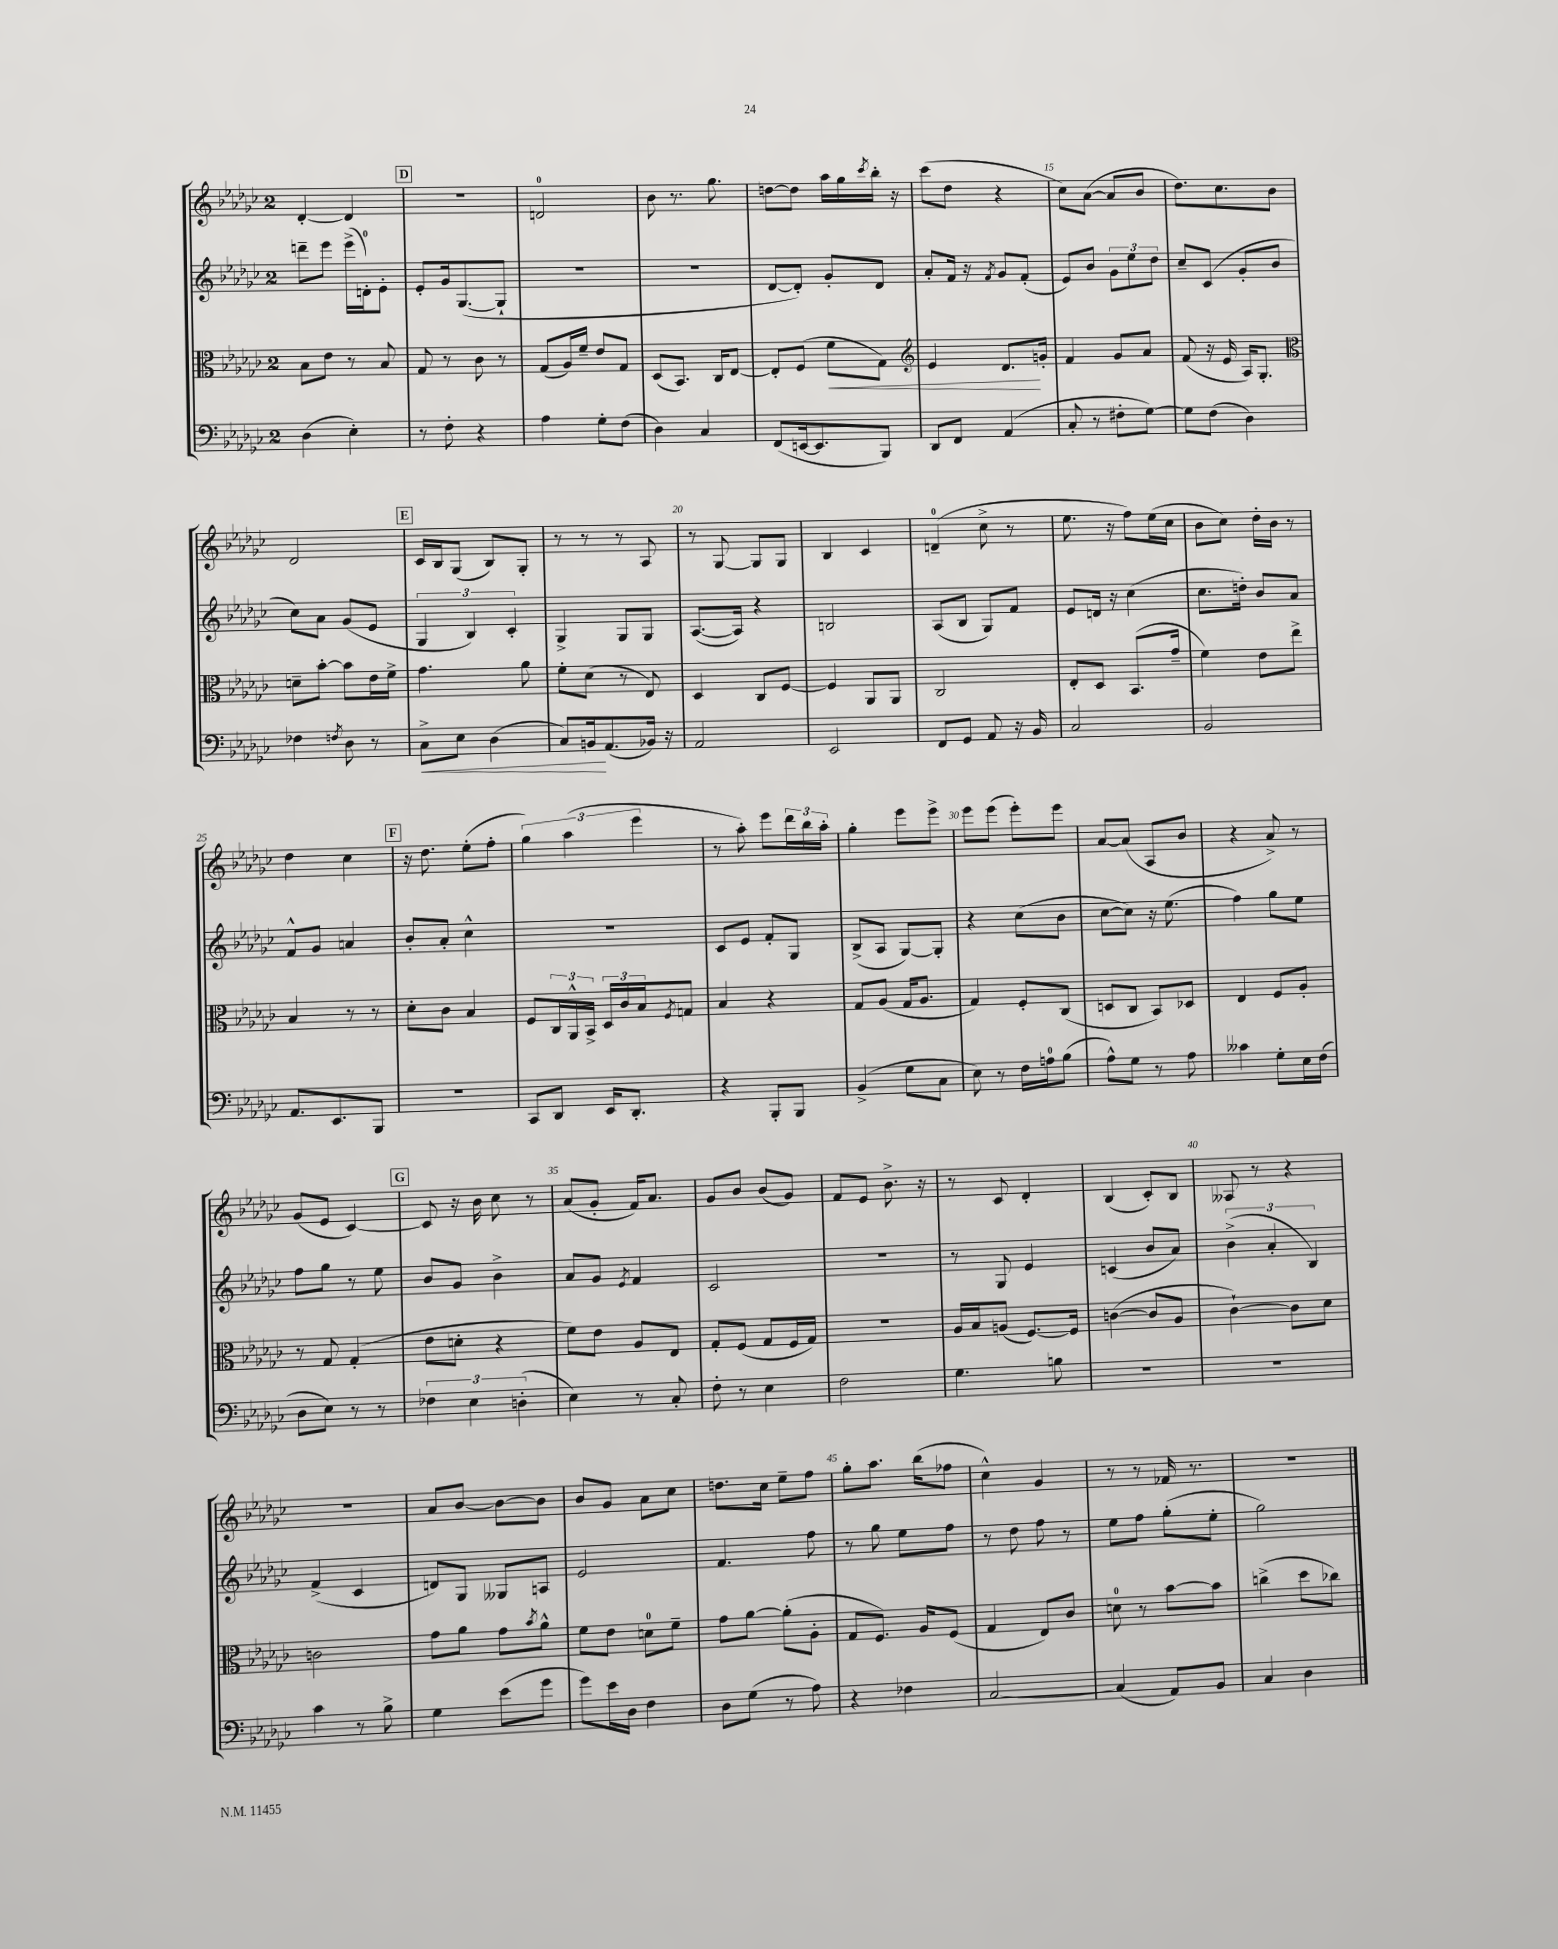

**kern	**kern	**kern	**kern
*staff4	*staff3	*staff2	*staff1
*clefF4	*clefC3	*clefG2	*clefG2
*k[b-e-a-d-g-c-]	*k[b-e-a-d-g-c-]	*k[b-e-a-d-g-c-]	*k[b-e-a-d-g-c-]
*M2/4	*M2/4	*M2/4	*M2/4
(4D-	8B-	8ddd~	[4d-'
.	8e-	8eee-	.
4E-')	8r	(16eee-^	4d-]
.	.	16d')	.
.	8B-	8e-'	.
=	=	=	=
8r	8G-	8e-'	2r
8F'	8r	16g-	.
.	.	([8.G-	.
4r	8c-	.	.
.	8r	8G-`]	.
=	=	=	=
4A-	(8G-	2r	2d
.	16A-)	.	.
.	16f~	.	.
8G-'	8e-	.	.
(8F	8G-	.	.
=	=	=	=
4D-)	(8D-	2r	8b-
.	8.BB-)	.	8.r
4C-	.	.	.
.	16C-	.	8.gg-
.	[8E-	.	.
=	=	=	=
(8FF	8E-']	[8d-	[8dd
[16EE	(8F	8d-'])	8dd]
8.EE]	.	.	.
.	8f	8g-'	16aa-
.	.	.	16gg-
.	.	.	8qccc-
8BBB-)	8G-)	8d-	16bb-'
.	.	.	16r
=	=	=	=
*	*clefG2	*	*
8DD-	4e-	8a-'	(8ccc-
8FF	.	16f	8dd-
.	.	16r	.
.	.	8qf	.
(4AA-	8.d-	8g-	4r
.	.	(8f'	.
.	16g'	.	.
=	=	=	=
8C-'	4f	8e-)	8cc-)
8r	.	8b-	([8a-
8F#'	8g-	12g-	8a-]
.	.	12ee-	.
[8G-)	8a-	.	8b-
.	.	12dd-	.
=	=	=	=
8G-]	(8f	8cc-~	8.dd-)
(8F	16r	(8c-	.
.	16e-	.	8.cc-
4D-)	16A-)	8g-'	.
.	8.G-'	.	.
.	.	8b-	8b-
=	=	=	=
*	*clefC3	*	*
4F-	8d~	8cc-)	2d-
.	[8b-'	8a-	.
8qF	.	.	.
8D-	8b-]	(8g-	.
8r	16e-	8e-	.
.	16f^	.	.
=	=	=	=
8C-^	4.g-	6G-	16c-
.	.	.	16B-
8E-	.	.	(8G-
.	.	6B-)	.
(4D-	.	.	8B-)
.	.	6c-'	.
.	8a-	.	8G-'
=	=	=	=
8C-)	8f'	4G-^	8r
16BB	(8d-	.	8r
(8.AA-	.	.	.
.	8r	8G-	8r
16BB-)	8E-)	8G-	8A-
16r	.	.	.
=	=	=	=
2AA-	4D-	([8.A-	8r
.	.	.	[8G-
.	.	16A-])	.
.	8C-	4r	8G-]
.	[8F	.	8G-
=	=	=	=
2EE-	4F]	2B	4B-
.	8AA-	.	4c-
.	8AA-	.	.
=	=	=	=
8FF	2C-	(8A-	(4d~
8GG-	.	8B-	.
8AA-	.	8G-)	8cc-^
16r	.	8f	8r
16BB-	.	.	.
=	=	=	=
2C-	8E-'	8e-	8.ee-
.	8D-	16d	.
.	.	16r	16r
.	(8.BB-	(4cc-	8ff)
.	.	.	(16ee-
.	16g-~	.	16cc-
=	=	=	=
2BB-	4f)	8.cc-	8b-
.	.	.	8cc-)
.	.	16dd')	.
.	8e-	8b-	16dd-'
.	.	.	16b-
.	8ee-^	8a-	8r
=	=	=	=
8.AA-	4B-	8f^^	4dd-
.	.	8g-	.
8.EE-	.	.	.
.	8r	4a	4cc-
8BBB-	8r	.	.
=	=	=	=
2r	8d-'	8b-'	16r
.	.	.	8.dd-
.	8c-	8a-'	.
.	4B-	4cc-^^	(8ee-'
.	.	.	8ff'
=	=	=	=
8CC-	8F	2r	6gg-)
8DD-	24C-	.	.
.	24AA-^^	.	(6aa-
.	24BB-^	.	.
16EE-	24D-	.	.
.	24c-	.	.
8.DD-'	.	.	.
.	24B-	.	6eee-
.	8qF	.	.
.	8G	.	.
=	=	=	=
4r	4B-	8c-	8r
.	.	8e-	8aa-')
8BBB-'	4r	8f'	8eee-
8BBB-	.	8G-	24ddd-
.	.	.	24bb-
.	.	.	24aa-'
=	=	=	=
(4BB-^	8G-	(8B-^	4gg-'
.	(8A-	8A-	.
8G-	16G-	[8G-)	8eee-
.	8.A-	.	.
8C-	.	8G-']	8eee-^
=	=	=	=
8E-)	4G-)	4r	8eee-
8r	.	.	(8eee-
16F	8F'	(8cc-	8eee-')
16A	.	.	.
(8B-	(8C-	8b-	8eee-
=	=	=	=
8A-^^)	8D	[8cc-	[8a-
8G-	8C-	8cc-])	(8a-]
8r	8BB-)	16r	8A-
.	.	(8.ee-	.
8A-	8D-	.	8b-
=	=	=	=
4c--	4E-	4ff)	4r
8G-'	8F	8gg-	8a-^)
16E-	8A-'	8ee-	8r
(16F	.	.	.
=	=	=	=
8D-	8r	8ff	(8g-
8E-)	8G-	8gg-	8e-
8r	(4G-'	8r	[4c-)
8r	.	8ee-	.
=	=	=	=
6F-	8e-	8b-	8c-]
.	8d'	8g-	16r
6E-	.	.	.
.	.	.	16b-
.	4r	4b-^	8cc-
(6D'	.	.	.
.	.	.	8r
=	=	=	=
4E-)	8f)	8a-	(8a-
.	8e-	8g-	8g-'
.	.	8qe-	.
8r	8A-	4f	16f)
.	.	.	8.a-
8C-'	8E-	.	.
=	=	=	=
8F'	8G-'	2c-	8g-
8r	(8F	.	8b-
4E-	8G-	.	(8b-
.	16F	.	8g-)
.	16G-)	.	.
=	=	=	=
2F	2r	2r	8f
.	.	.	8e-
.	.	.	8.b-^
.	.	.	16r
=	=	=	=
4.G-	16A-	8r	8r
.	16B-	.	.
.	(8A	8G-	8c-
.	[8.F)	4e-	4d-'
8B	.	.	.
.	16F]	.	.
=	=	=	=
2r	([4c	(4c	(4B-
.	8c]	8b-	8c-')
.	8A-	8a-)	8B-
=	=	=	=
2r	[4c-`)	(6b-^	8A--
.	.	.	8r
.	.	6a-'	.
.	8c-]	.	4r
.	.	6B-)	.
.	8d-	.	.
=	=	=	=
4c-	2c	(4f^	2r
8r	.	4c-	.
8B-^	.	.	.
=	=	=	=
4G-	8g-	8d)	8a-
.	8a-	8G-	[8b-
(8e-	8g-	8G--	8b-_
.	8qb-	.	.
8g-	8a-^^	8A	8b-]
=	=	=	=
8g-)	8f	2e-	8b-
16e-	8e-	.	8g-
16D-	.	.	.
4F	8d	.	8a-
.	8f~	.	8cc-
=	=	=	=
8D-	8g-	4.f	8.dd
(8G-	[8a-	.	.
.	.	.	16cc-
8r	(8a-']	.	8ee-~
8A-)	8A-'	8ff	8ff
=	=	=	=
4r	8G-	8r	8gg-'
.	8.F)	8gg-	8.aa-
4F-	.	8ee-	.
.	16A-	.	(16bb-
.	(8F	8ff	8ff-
=	=	=	=
[2C-	4G-	8r	4cc-^^)
.	.	8dd-	.
.	8E-)	8ff	4g-
.	8c-	8r	.
=	=	=	=
(4C-]	8d	8ee-	8r
.	8r	8ff	8r
8AA-)	[8b-	(8gg-'	16f-
.	.	.	8.r
8BB-	8b-]	8ee-'	.
=	=	=	=
4C-	(4cc^	2gg-)	2r
4D-	8dd-	.	.
.	8cc-)	.	.
==	==	==	==
*-	*-	*-	*-
